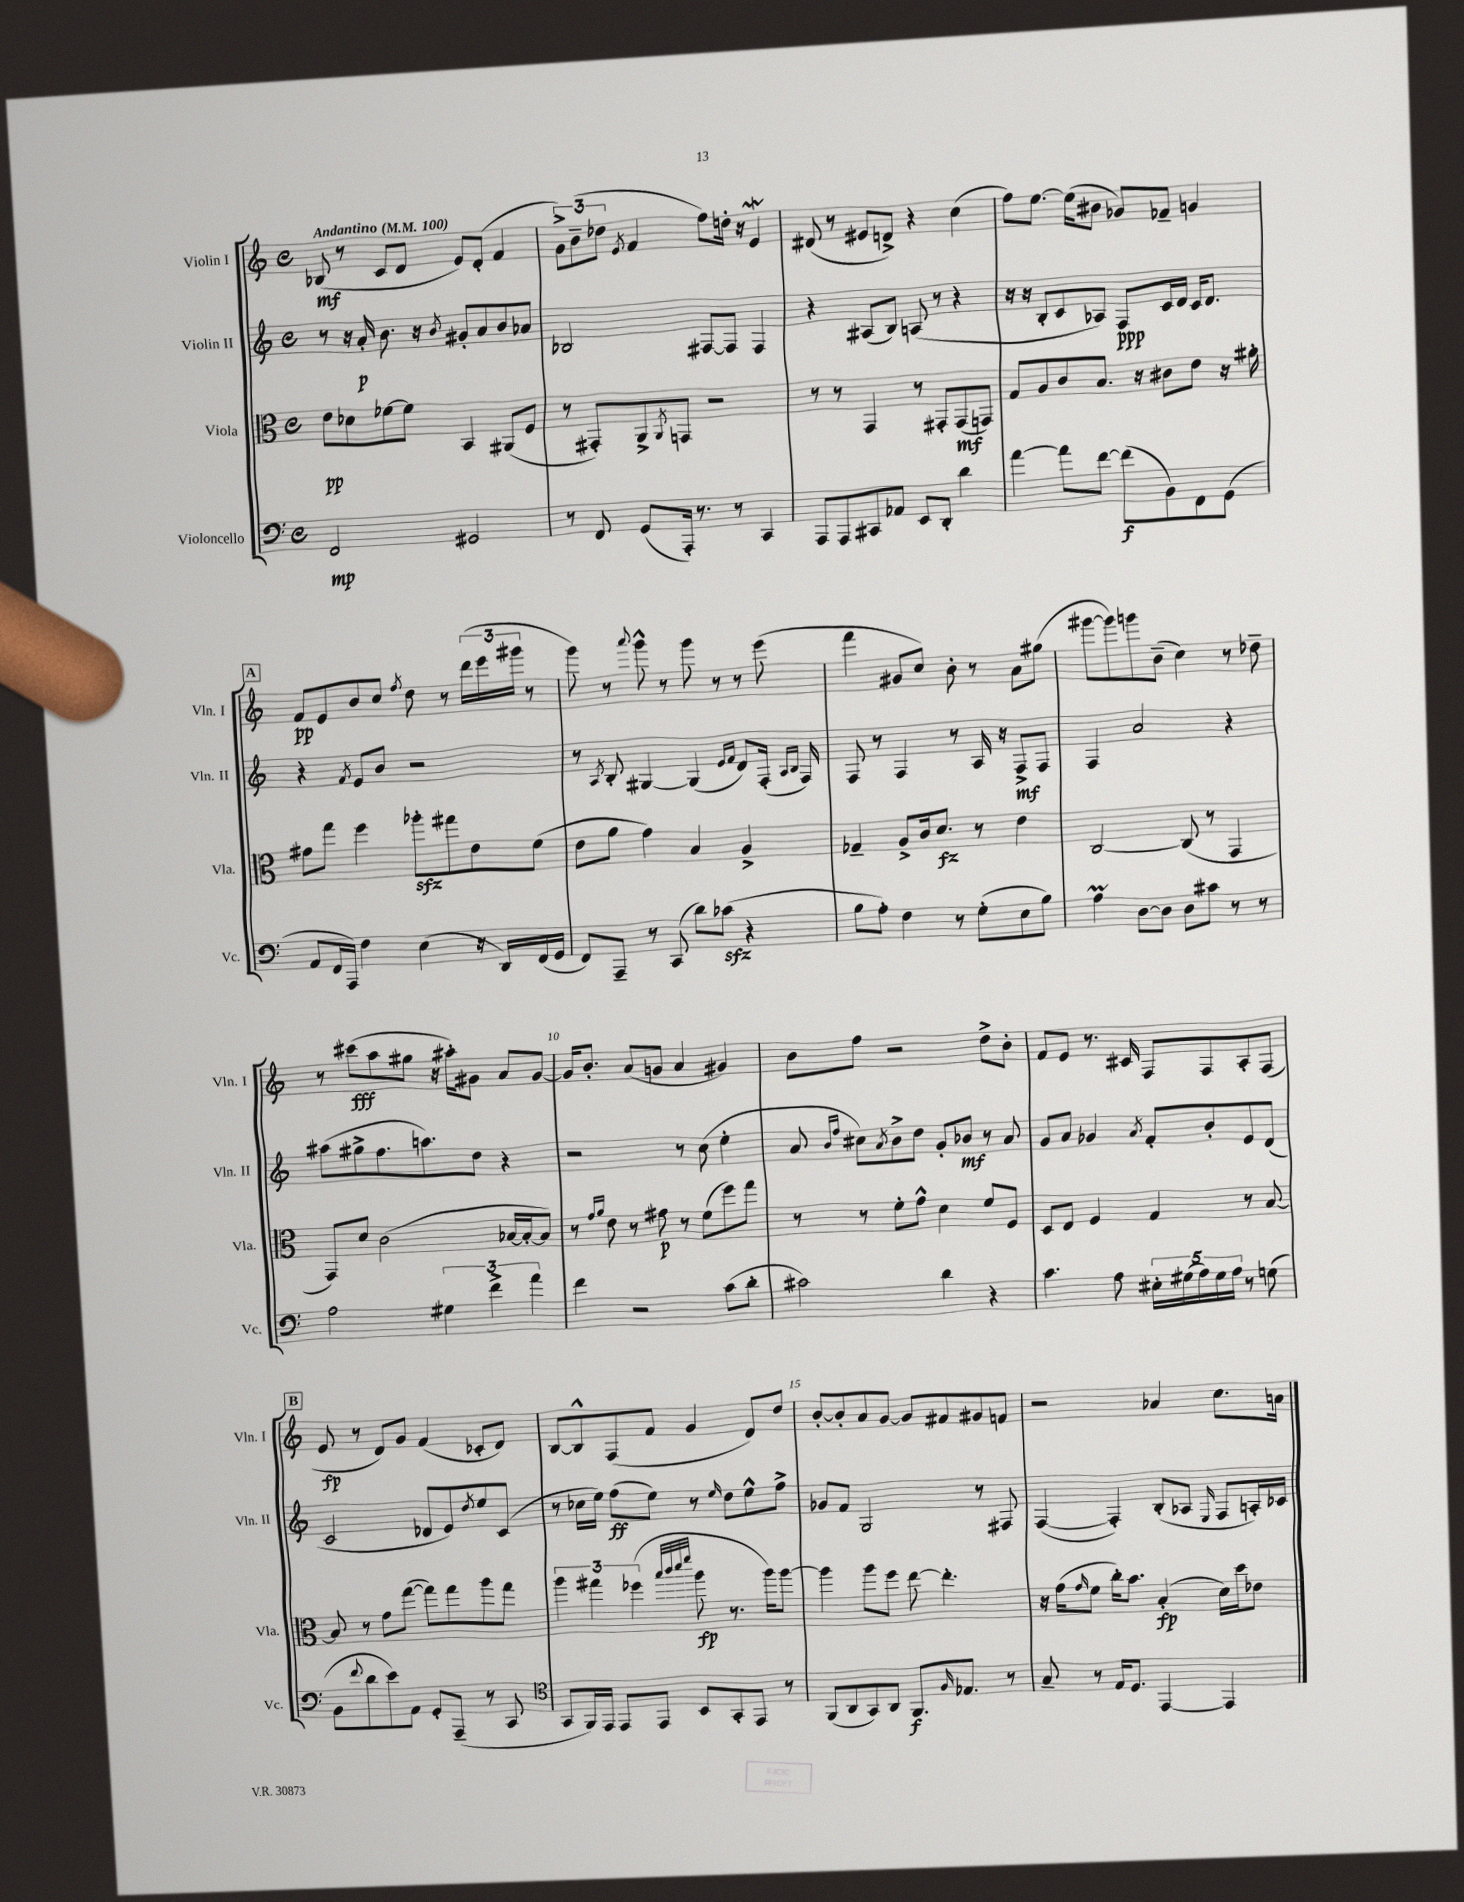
<<
\new StaffGroup <<
\new Staff = "s0" \with { instrumentName = "Violin I" shortInstrumentName = "Vln. I" } {
    \clef treble \key c \major \defaultTimeSignature \time 4/4 \tempo "Andantino" 4 = 100
    bes8\mf( r8 c'8 d'8 e'8) d'8-.( f'4 |
    \tuplet 3/2 { g'8->) b'8--( des''8 } \acciaccatura { e'8 } f'4 f''8) d''16-. r16 e'4\mordent |
    dis'8( r8 eis'8 d'8->) r4 c''4( |
    f''8) e''8.~ e''16( bis'8 ges'8) fes'8-- g'4 |
    \mark \markup { \box "A" } f'8\pp e'8 b'8 c''8 \acciaccatura { f''8 } d''8 r8 \tuplet 3/2 { d'''16( e'''16 gis'''16 } r8 |
    g'''8) r8 \appoggiatura { a'''8 } g'''8-^ r8 g'''8 r8 r8 e'''8( |
    f'''4 gis'8 c''8) b'8-. r8 a'8 gis''8( |
    gis'''8~ gis'''8) g'''8 b'8--( c''4) r8 des''8-- |
    r8 cis'''8\fff( a''8 gis''8 r16 ais''16-.) gis'8 a'8 gis'8~ |
    gis'16 b'8.-. a'8( g'8 a'4 gis'4) |
    b'8 f''8 r2 d''8-> b'8-. |
    f'8 e'8 r8. cis'16 f8 f8 a8-. f8( |
    \mark \markup { \box "B" } e'8\fp r8 d'8) g'8 f'4( ces'8-. d'8) |
    b8~ b8-^ f8( f'8 g'4 d'8) d''8 |
    b'8~-. b'8-. a'8 g'8~ g'8 fis'8 gis'8 f'8 |
    r2 aes'4 c''8. a'16 \bar "|." |
}
\new Staff = "s1" \with { instrumentName = "Violin II" shortInstrumentName = "Vln. II" } {
    \clef treble \key c \major \defaultTimeSignature \time 4/4
    r8 r16 a'16-.\p b'8. r16 \acciaccatura { b'8 } gis'8-. a'8 b'8 aes'8 |
    bes2 fis8~ fis8 fis4 |
    r4 ais8( b8) a8( r8 r4 |
    r16 r16 b8-. c'8 aes8) f8\ppp c'16 d'16 c'16 d'8. |
    \mark \markup { \box "A" } r4 \acciaccatura { f'8 } e'8 b'8 r2 |
    r8 \acciaccatura { a8 } b8-. gis4~ gis4( \grace { e'16 f'16 } d'8) f16-.( \grace { a16 b16 } f16) |
    f8 r8 f4 r8 a16 r16 f8->\mf f8 |
    f4 a'2 r4 |
    ais''8( gis''8-> f''8. a''8.) d''8 r4 |
    r2 r8 c''8( e''4-. |
    a'8 \grace { b'16 f''16 } cis''8) \acciaccatura { a'8 } b'8-> d''8 g'8-. bes'8\mf r8 a'8 |
    g'8 a'8 ges'4 \acciaccatura { a'8 } f'8-. b'8-. e'8 d'8( |
    \mark \markup { \box "B" } c'2 des'8 e'8) \acciaccatura { d''8 } e''8 c'8( |
    r8 ces''16 e''16) f''8\ff( e''8) r8 \grace { e''16 } d''8 e''8-^ f''8-> |
    ges'8 f'8 g2 r8 fis8 |
    f4~( f4-.) b8-.( aes8 \grace { e16 } f8 a16-.) ces'16 \bar "|." |
}
\new Staff = "s2" \with { instrumentName = "Viola" shortInstrumentName = "Vla." } {
    \clef alto \key c \major \defaultTimeSignature \time 4/4
    e'8\pp des'8 fes'8~ fes'8 b,4 ais,8( f8 |
    r8 gis,8-.) a,8-> \acciaccatura { a,8 } g,8 r2 |
    r8 r8 g,4 r8 gis,8-. gis,8\mf( g,8) |
    g8 a8 c'8 b8. r16 cis'8 e'8 r16 ais'16-. |
    \mark \markup { \box "A" } gis'8 g''8 f''4 aes''8-.\sfz gis''8 e'8 f'8( |
    e'8 a'8 g'4) b4 a4-> |
    ges4-- a8-> c'16 d'8.\fz r8 e'4 |
    c2~ c8( r8 g,4 |
    g,8) d'8 c'2( bes16~ bes16~-. bes8) |
    r8 \grace { g'16 a'16 } e'8 r8 gis'8\p r8 f'8( f''8) g''8 |
    r8 r8 f'8-. g'8-^ d'4 f'8 f8 |
    d8 e8 f4 g4 r8 b8~ |
    \mark \markup { \box "B" } b8 r8 g'8 g''8~( g''8) g''8 a''8 g''8 |
    \tuplet 3/2 { a''4 gis''4 fes''4( } \grace { b''32 c'''32 d'''32 f'''32 } a''8\fp r8. a''16) a''8~ |
    a''4 a''8 f''8 e''8~ e''4.-. |
    r16 g'16( \grace { g'16 } f'8 c''16-.) b'8. b4-.\fp( d'16) d''16 ees'8 \bar "|." |
}
\new Staff = "s3" \with { instrumentName = "Violoncello" shortInstrumentName = "Vc." } {
    \clef bass \key c \major \defaultTimeSignature \time 4/4
    f,2\mp gis,2 |
    r8 f,8 g,8( a,,16-.) r8. r8 c,4 |
    a,,8 a,,8 cis,8 aes,8 e,8 d,8-. d'4 |
    a'4~ a'8 f'8~ f'8\f( b,8) f,8 g,8( |
    \mark \markup { \box "A" } a,8 f,16 a,,16) f4 e4( r16 d,16) f,16( g,16 |
    f,8) a,,8-- r8 c,8( d'8) ces'8\sfz( r4 |
    b8 a8-.) f4 r8 g8-.( e8 b8) |
    a4\prall d8~ d8 d8 cis'8 r8 r8 |
    a2 \tuplet 3/2 { gis4 f'4-> a'4 } |
    f'4 r2 c'8( d'8-. |
    cis'2) d'4 r4 |
    c'4. a8 \tuplet 5/4 { eis16-. gis16( a16) gis16 a16 } r8 g8( |
    \mark \markup { \box "B" } b,8 \appoggiatura { f'8 } d'8 e'8) a,8 g,8-. a,,8--( r8 c,8 |
    \clef tenor g,8 f,16) e,16 e,8 e,8 b,8 g,8-. e,8 r8 |
    f,8( a,8 g,8) a,8 f,8.\f \grace { f16 } ees8. r8 |
    g8-- r8 e16 d8. e,4~ e,4 \bar "|." |
}
>>
>>
\layout { \context { \Score \override BarNumber.break-visibility = ##(#f #t #t) barNumberVisibility = #(every-nth-bar-number-visible 5) } }
